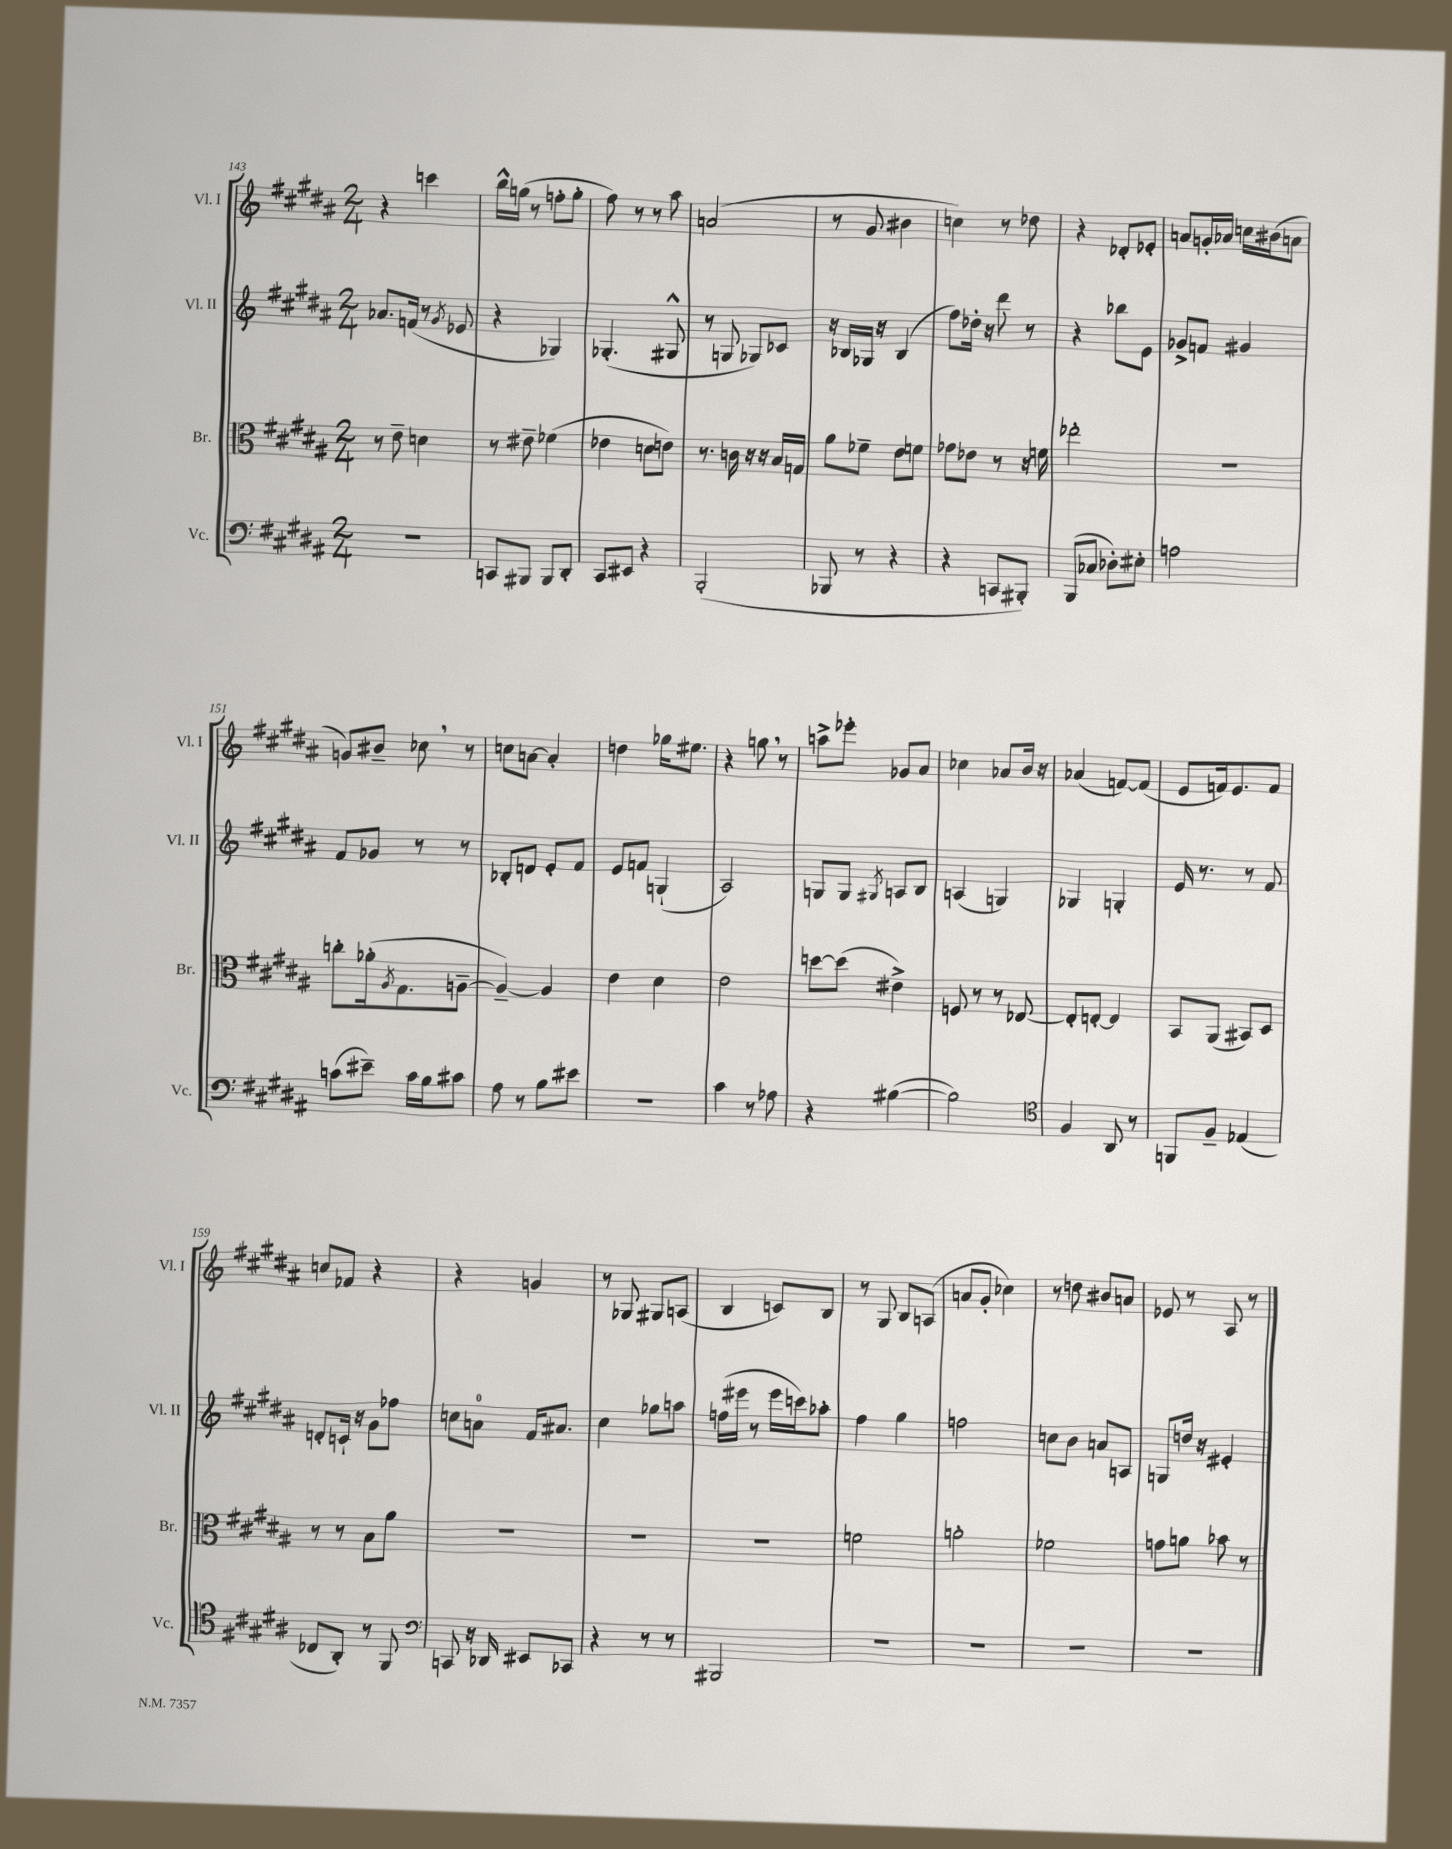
<<
\new StaffGroup <<
\new Staff = "s0" \with { instrumentName = "Vl. I" shortInstrumentName = "Vl. I" } {
    \clef treble \key b \major \numericTimeSignature \time 2/4
    r4 c'''4 |
    b''16-^ g''16( r8 f''8-. g''8-. |
    fis''8) r8 r8 ais''8 |
    a'2( |
    r8 gis'8 bis'4 |
    c''4) r8 des''8 |
    r4 des'8-. ees'8-. |
    a'8 g'16-. aes'16 c''16 bis'16( a'8 |
    g'8) bis'8-- ces''8 \breathe r8 |
    c''8 a'8~ a'4-. |
    d''4 ges''16 eis''8. |
    r4 g''8 \breathe r8 |
    a''8-> ees'''8-. ges'8 ais'8 |
    ces''4 aes'8 b'16 r16 |
    aes'4( f'8~) f'8( |
    e'8 f'16) e'8. f'8 |
    c''8 fes'8 r4 |
    r4 g'4 |
    r8 ges8 gis8 a8( |
    b4 c'8) b8 |
    r8 gis8 b8 a8( |
    a'8 gis'8-. ces''4) |
    r8 d''8 bis'8 a'8 |
    ees'8 r8 ais8 r8 \bar "|." |
}
\new Staff = "s1" \with { instrumentName = "Vl. II" shortInstrumentName = "Vl. II" } {
    \clef treble \key b \major \numericTimeSignature \time 2/4
    aes'8. f'16( r8 \acciaccatura { gis'8 } ees'8 |
    r4 ges4) |
    ges4.-.( gis8-^ |
    r8 g8 ges8) ces'8 |
    r16 bes16 ges16 r16 bes4( |
    fis''8) des''16-. r16 dis'''8 r8 |
    r4 bes''8 e'8 |
    ges'8-> f'8 gis'4 |
    fis'8 ges'8 r8 r8 |
    bes8-. d'8 e'8-. fis'8 |
    e'8 f'8 g4-!( |
    ais2) |
    g8 g8 \acciaccatura { gis8 } a8 b8 |
    a4( g4) |
    ges4 g4-. |
    e'16 r8. r8 fis'8 |
    d'8-. c'16-! r16 gis'8 fes''8 |
    c''8 a'8-0 fis'16 ais'8. |
    cis''4 ges''8 a''8 |
    f''16( eis'''16 r8 eis'''16 c'''16) aes''8-. |
    fis''4 gis''4 |
    f''2 |
    c''8 b'8 a'8 a8 |
    g8 d''16 r16 eis'4-. \bar "|." |
}
\new Staff = "s2" \with { instrumentName = "Br." shortInstrumentName = "Br." } {
    \clef alto \key b \major \numericTimeSignature \time 2/4
    r8 e'8-- d'4 |
    r8 eis'8-- fes'4( |
    ees'4 d'8 e'8) |
    r8. c'16 r16 r16 b16 g16 |
    ais'8 fes'8-- e'8 f'8 |
    ges'8 ees'8 r8 r16 f'16 |
    ees''2-. |
    r2 |
    c''8-. aes'16-.( \acciaccatura { ais8 } gis8. a8~-- |
    a4~--) a4 |
    e'4 dis'4 |
    e'2 |
    d''8~ d''8( eis'4->) |
    f8 r8 r8 ees8~ |
    ees8-. e8~-. e4 |
    b,8 ais,8( bis,8) dis8 |
    r8 r8 b8 ais'8 |
    R2 |
    R2 |
    R2 |
    f'2 |
    a'2-. |
    fes'2 |
    g'8 a'8 bes'8 r8 \bar "|." |
}
\new Staff = "s3" \with { instrumentName = "Vc." shortInstrumentName = "Vc." } {
    \clef bass \key b \major \numericTimeSignature \time 2/4
    r2 |
    c,8 bis,,8 bis,,8 dis,8-. |
    cis,8 eis,8 r4 |
    b,,2-.( |
    bes,,8 r8 r4 |
    r4 c,8 bis,,8-.) |
    b,,8( ces8 des8-.) eis8-. |
    a2 |
    c'8( eis'8--) c'16 b16 cis'8 |
    ais8 r8 b8 eis'8 |
    R2 |
    cis'4 r8 aes8 |
    r4 bis4~( |
    bis2) |
    \clef tenor fis4 ais,8 r8 |
    f,8 fis8-- ees4( |
    ces8 ais,8-.) r8 fis,8 |
    \clef bass c,8 r16 des,16 eis,8 ces,8 |
    r4 r8 r8 |
    bis,,2 |
    R2 |
    R2 |
    R2 |
    R2 \bar "|." |
}
>>
>>
\layout { \context { \Score currentBarNumber = #143 } }
